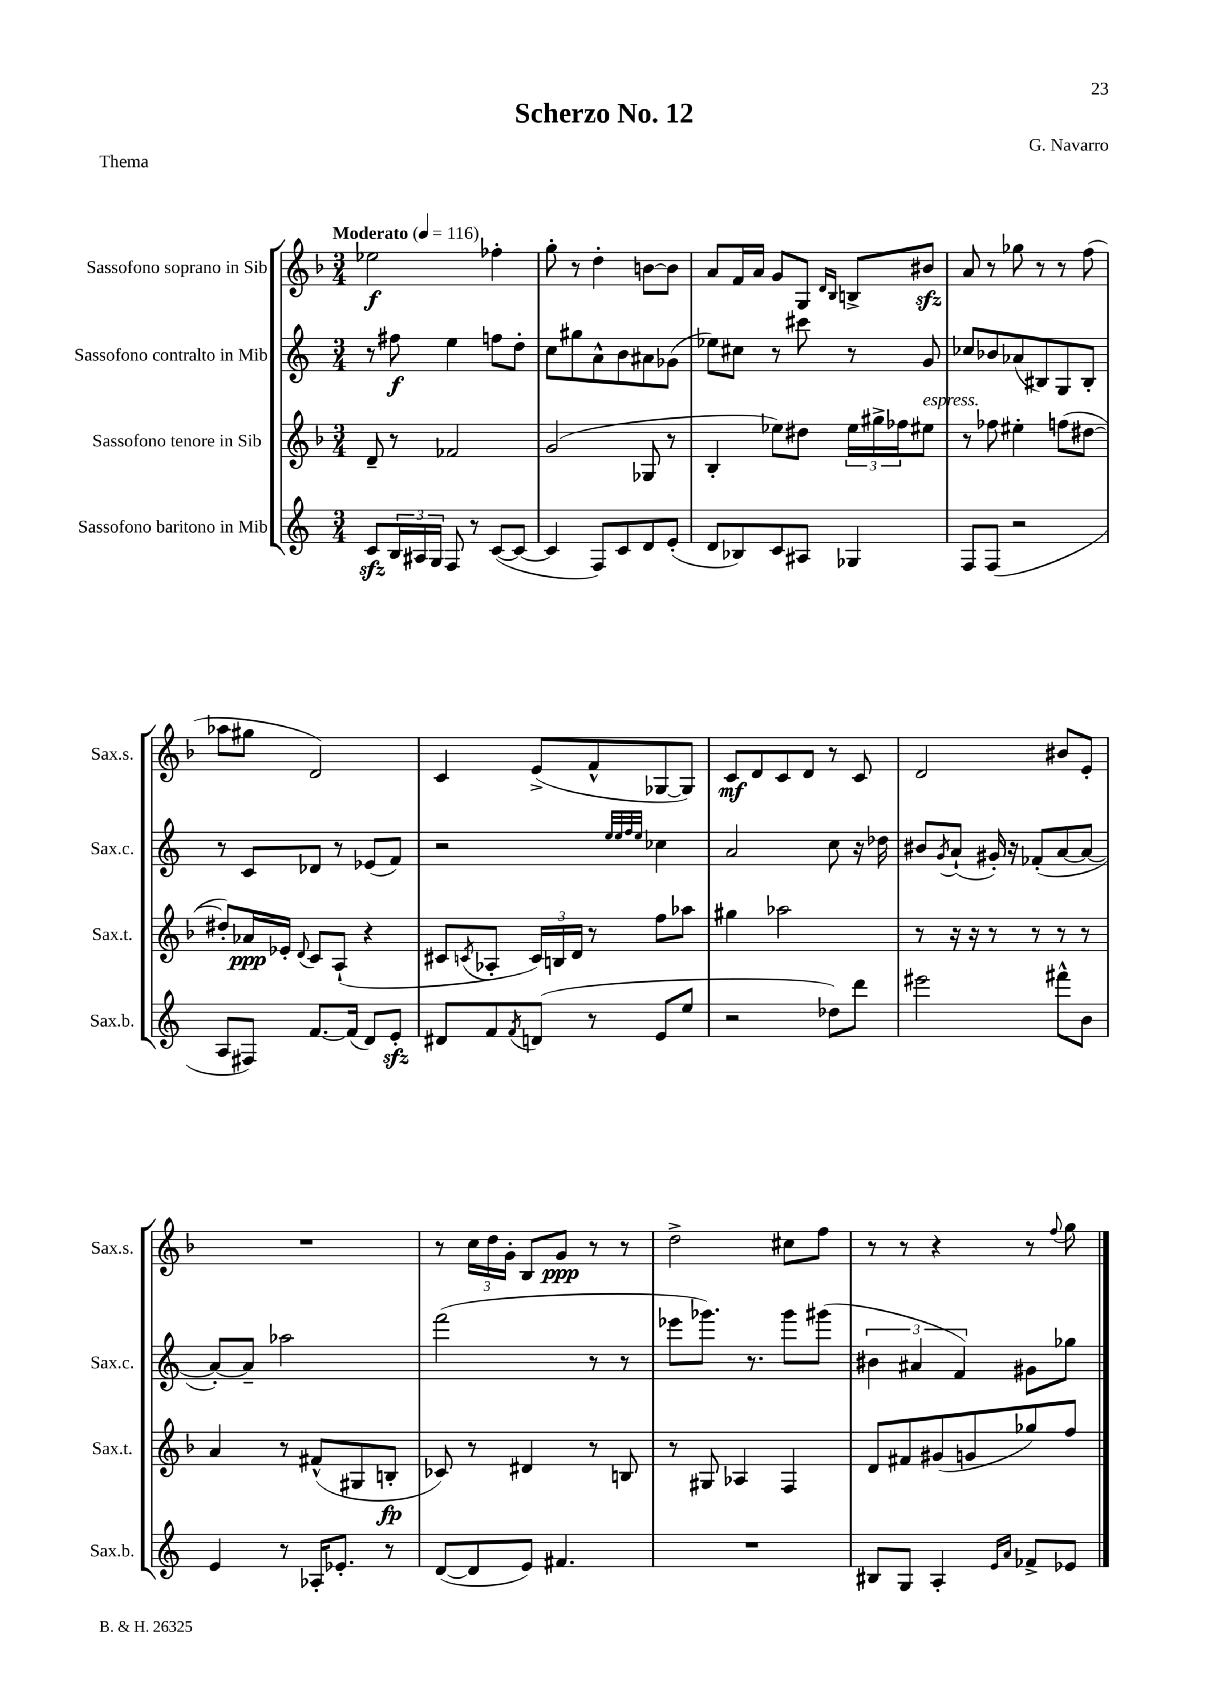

**kern	**kern	**kern	**kern
*staff4	*staff3	*staff2	*staff1
*clefG2	*clefG2	*clefG2	*clefG2
*k[]	*k[b-]	*k[]	*k[b-]
*M3/4	*M3/4	*M3/4	*M3/4
*MM116	*MM116	*MM116	*MM116
8c	8d~	8r	2ee-
24B	8r	8ff#	.
24A#	.	.	.
24G	.	.	.
8F	2f-	4ee	.
8r	.	.	.
([8c	.	8ff	4ff-'
8c_	.	8dd'	.
=	=	=	=
4c]	(2g	8cc	8gg'
.	.	8gg#	8r
8F)	.	8a^^	4dd'
8c	.	8b	.
8d	8G-	8a#	[8b
(8e'	8r	(8g-	8b]
=	=	=	=
8d	4B-'	8ee-)	8a
8B-)	.	8cc#	16f
.	.	.	16a
8c	8ee-)	8r	8g
8A#	8dd#	8ccc#	8G
.	.	.	16qqd
.	.	.	16qqB-
4G-	24ee-	8r	8B^
.	24gg#^	.	.
.	24ff-	.	.
.	8ee#	8g	8b#
=	=	=	=
8F	8r	8cc-	8a
(8F	8ff-	8b-	8r
2r	4ee#'	(8a-	8gg-
.	.	8B#)	8r
.	(8ff	8G	8r
.	[8dd#	8B#'	(8ff
=	=	=	=
8A	8dd#'])	8r	8aa-
8F#)	16a-	8c	8gg#
.	16e-'	.	.
.	8qqd	.	.
[8.f	8c	8d-	2d)
.	(8A`	8r	.
(16f]	.	.	.
8d)	4r	(8e-	.
8e'	.	8f)	.
=	=	=	=
8d#	8c#	2r	4c
.	8qc	.	.
8f	8A-'	.	.
8qf	.	.	.
(8d	24c)	.	(8e^
.	24B	.	.
.	24d	.	.
8r	8r	.	8f^^
.	.	32qqee	.
.	.	32qqee	.
.	.	32qqff	.
.	.	32qqee	.
8e	8ff	4cc-	[8G-
8ee	8aa-	.	8G-])
=	=	=	=
2r	4gg#	2a	8c
.	.	.	8d
.	2aa-	.	8c
.	.	.	8d
8dd-)	.	8cc	8r
8ddd	.	16r	8c
.	.	16dd-	.
=	=	=	=
2eee#	8r	8b#	2d
.	.	8qg	.
.	16r	(8a`	.
.	16r	.	.
.	8r	16g#')	.
.	.	16r	.
.	8r	(8f-'	.
8fff#^^	8r	[8a	8b#
8b	8r	8a_	8e'
=	=	=	=
4e	4a	8a'_)	2.r
.	.	8a~]	.
8r	8r	2aa-	.
16A-'	(8f#^^	.	.
8.e-'	.	.	.
.	8G#	.	.
8r	8B'	.	.
=	=	=	=
([8d	8c-)	(2fff	8r
8d]	8r	.	24cc
.	.	.	24dd
.	.	.	24g'
8e)	4d#	.	8B-
4.f#	.	.	8g
.	8r	8r	8r
.	8B	8r	8r
=	=	=	=
2.r	8r	8eee-	2dd^
.	8G#	8.ggg-)	.
.	4A-	.	.
.	.	8.r	.
.	4F	8ggg-	8cc#
.	.	(8ggg#	8ff
=	=	=	=
8B#	8d	6b#	8r
8G	8f#	.	8r
.	.	6a#	.
4A'	(8g#	.	4r
.	.	6f)	.
.	8g	.	.
16qqe	.	.	.
16qqa	.	.	.
8f-^	8gg-)	8g#	8r
.	.	.	8qqff
8e-	8ff	8gg-	8gg
==	==	==	==
*-	*-	*-	*-
